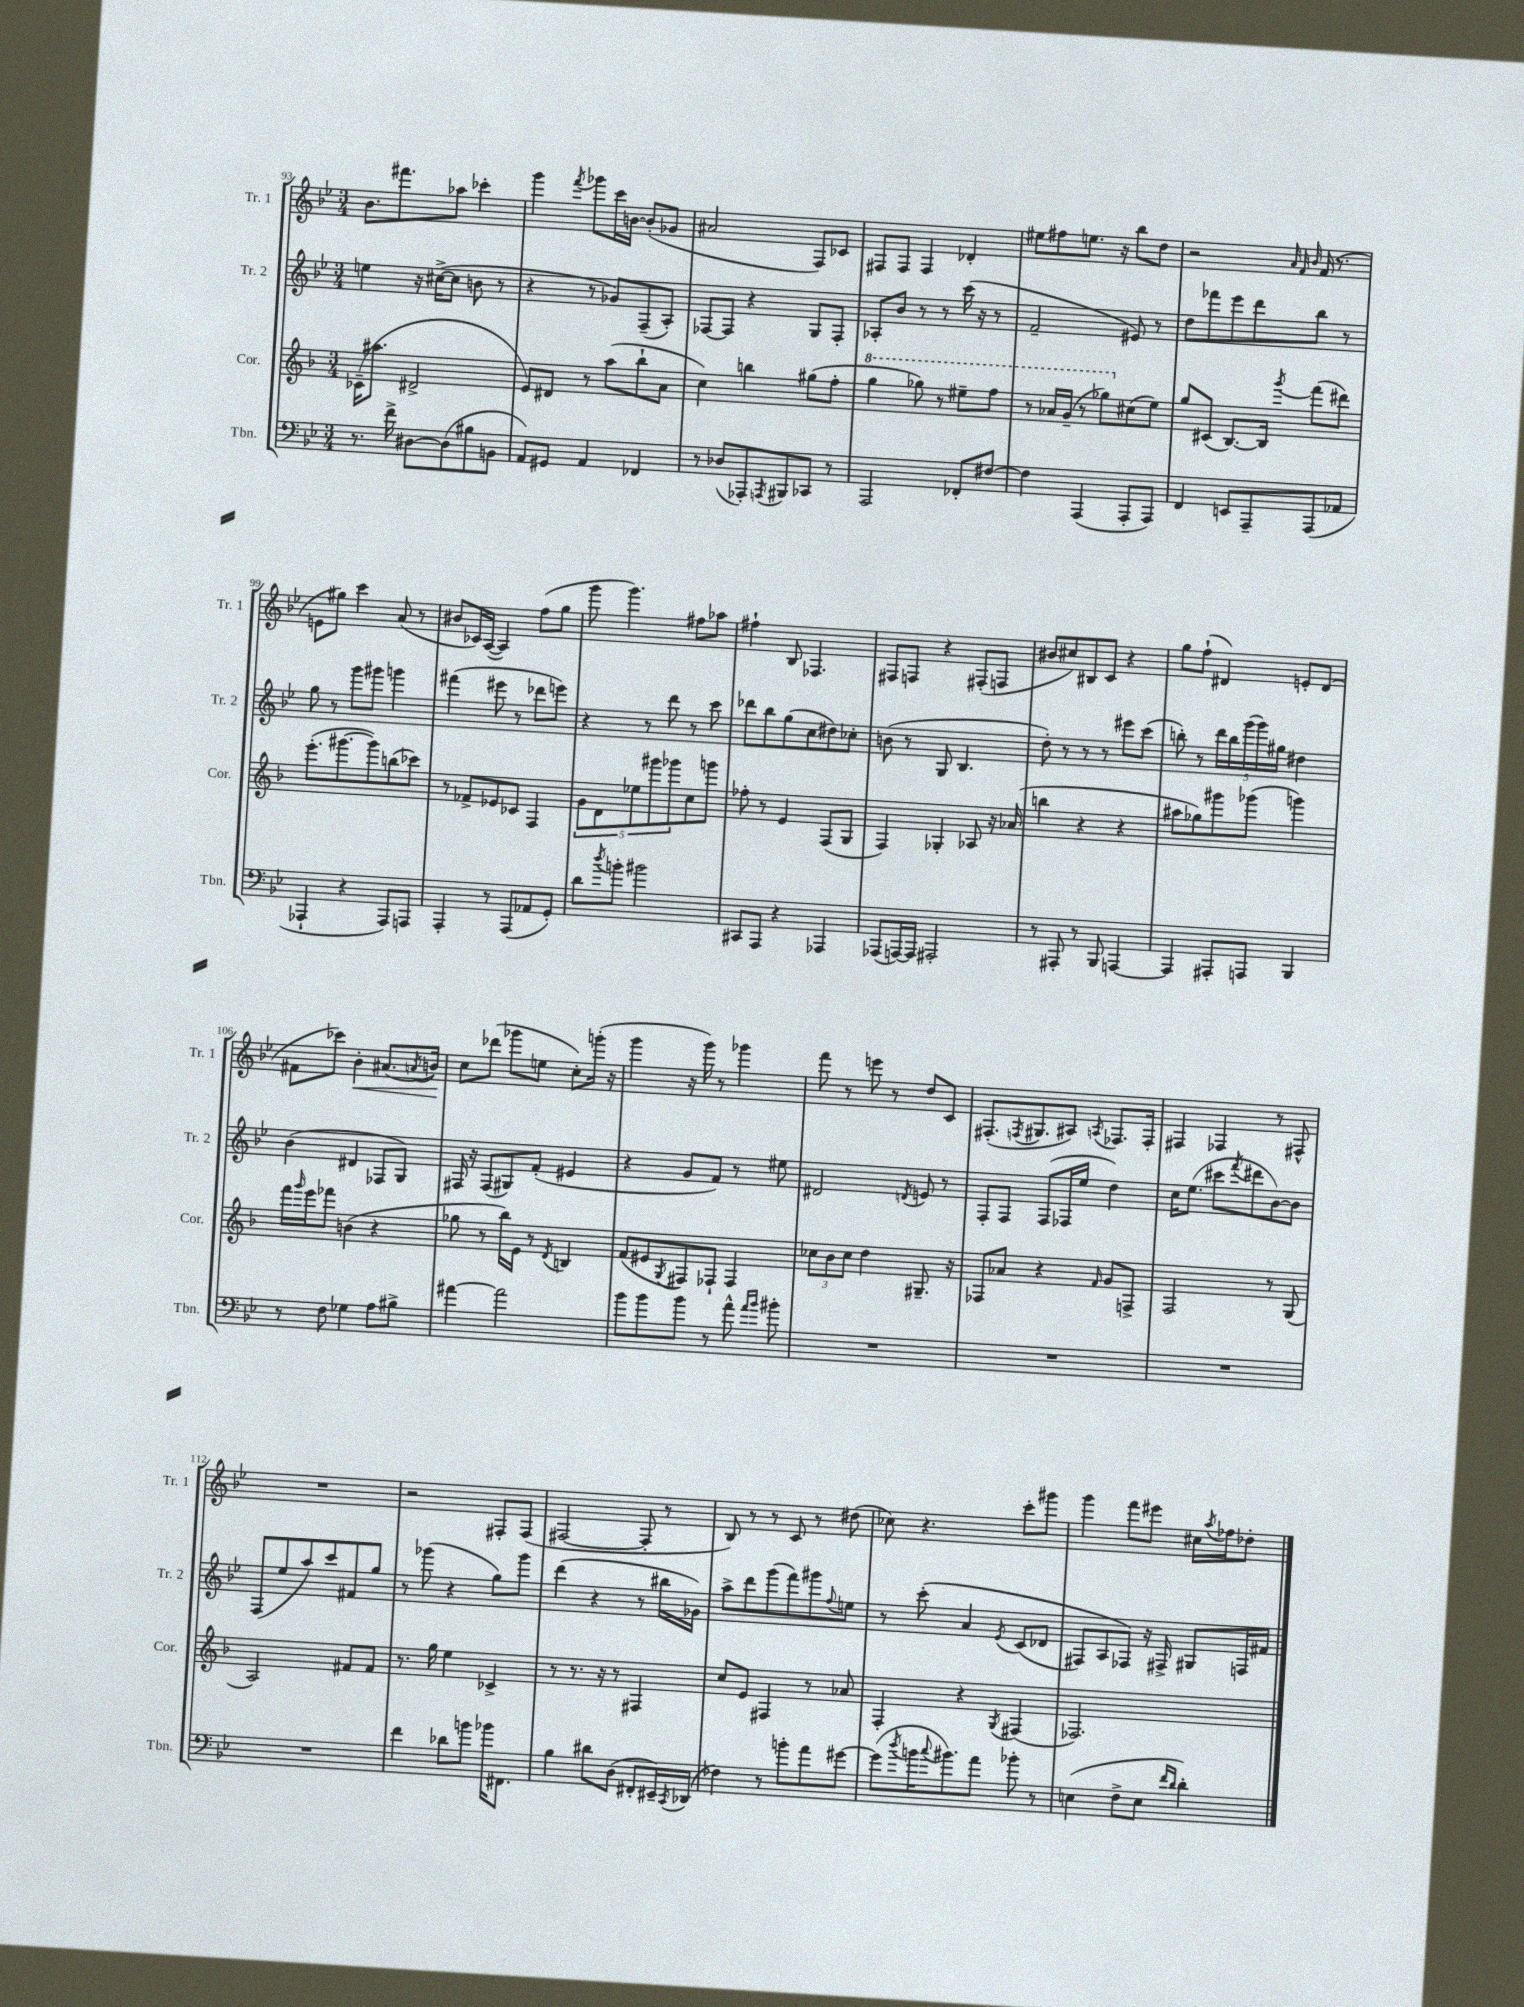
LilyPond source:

<<
\new StaffGroup <<
\new Staff = "s0" \with { instrumentName = "Tr. 1" shortInstrumentName = "Tr. 1" } {
    \clef treble \key bes \major \numericTimeSignature \time 3/4
    bes'8. fis'''8. aes''8 ces'''4-. |
    g'''4 \acciaccatura { f'''8 } ges'''8 c'''16 b'16~ b'8-.( ges'8 |
    ais'2 f8) ces'8 |
    fis8 fis8 fis4 des'4-. |
    eis''8 fis''8 e''8. r16 bes''8 d''8 |
    r2 \grace { a'32 f'32 bes'32 } f'16( r8. |
    e'8 gis''8) c'''4 a'8( r8 |
    bis'8 ces'16) a16~( a4) f''8( g''8 |
    g'''8 g'''4.) fis''8 aes''8 |
    fis''4-! bes8 fes4. |
    fis8 f8 r4 fis8-.( f8 |
    bis'8 cis''8) bis8 c'8 r4 |
    g''8 f''8-!( dis'4) e'8-. dis'8( |
    fis'8 ces'''8) bes'4-.\< ais'8.( \acciaccatura { a'8 } b'16\!) |
    c''8 des'''8( ges'''8 e''8 c''8-.) g'''16-.( r16 |
    g'''4 r16 g'''16) r8 ges'''4 |
    f'''8 r8 e'''8 r8 d''8 c'8 |
    fis8.-.( \acciaccatura { f8 } gis8. ais8) \acciaccatura { a8 } fes8. fes16-. |
    fis4 fes4 r8 fis8-^ |
    R2. |
    r2 fis8-. fis8( |
    fis2~ fis8-. r8 |
    bes8) r8 r8 c'8 r8 dis''8( |
    ces''8) r4. c'''8-. gis'''8 |
    g'''4 f'''8 eis'''8 cis''16 \acciaccatura { a''8 } fes''16 des''8-. \bar "|." |
}
\new Staff = "s1" \with { instrumentName = "Tr. 2" shortInstrumentName = "Tr. 2" } {
    \clef treble \key bes \major \numericTimeSignature \time 3/4
    e''4 r16 cis''16~->( cis''8 b'8 r8 |
    r4 r8 ges'8) f8--( a8-.) |
    fes8~ fes8 r4 g8 fes8-. |
    aes8-. bes'8 r8 r8 c'''16( r16 r8 |
    f'2-- eis'8) r8 |
    d''8 fes'''8 ees'''8 d'''8 bes''8 r8 |
    g''8 r8 g'''8 gis'''8 g'''4 |
    fis'''4( eis'''8 r8 des'''8 e'''8) |
    r4 r8 d'''8 r8 c'''8 |
    des'''8 bes''8 g''8( c''8 dis''8) ces''8-. |
    b'8( r8 g8 bes4. |
    d''8-.) r8 r8 r8 eis'''8 c'''8( |
    b''8-.) r8 \tuplet 5/4 { d'''16 b''16 g'''16( g'''16) gis''16 } dis''4 |
    bes'4( dis'4 fes8 g8) |
    fis16 r16 fis8( gis8) f'8-.( eis'4 |
    r4 g'8 f'8) r8 eis''8 |
    dis'2 \acciaccatura { d'8 } e'8 r8 |
    f8-. f8 f8( fes16 ees''16 d''4) |
    c''16 ees''8.( cis'''8 \acciaccatura { f'''8 } dis'''8 bes'8~) bes'8 |
    f8( ees''8 a''8) c'''8 fis'8 g''8 |
    r8 ges'''8( r4 g''8) ges'''8 |
    d'''4( r4 r8 bis''16 ges'16) |
    a''8-> d'''8 g'''8( f'''8) gis'''8 \appoggiatura { f''8 } e''8 |
    r8 c'''8-.\( a'4 \acciaccatura { ees'8 } c'8( des'8 |
    fis8) a8 fes8\) r16 fis16-> gis8 f16 fis'16 \bar "|." |
}
\new Staff = "s2" \with { instrumentName = "Cor." shortInstrumentName = "Cor." } {
    \clef treble \key f \major \numericTimeSignature \time 3/4
    ces'16--( ais''8. dis'2-> |
    e'8) dis'8 r8 a''8( bes''8-! a'8 |
    c''4) b''4 gis''8( f''8-. |
    \ottava #1 g'''4 ges'''8) r8 eis'''8-- f'''8 |
    r8 aes''16 g''16--( r8 ges'''8) \ottava #0 cis''8( e''8) |
    g''8 cis'8( bes8.~) bes16 \acciaccatura { g'''8 } f'''8( dis'''8) |
    e'''8.-.( gis'''8.~ gis'''8) b''8( ces'''8) |
    r8 fes'8-> ees'8 ces'8 f4 |
    \tuplet 5/4 { g'8 d'8 ees''8 gis'''8 ges'''8 } c''8 g'''8 |
    fes''8-. r8 e'4 f8( g8 |
    f4) ges4-. aes8 r16 aes'16( |
    b''4 r4 r4 |
    ais''8 ges''8) gis'''8 ges'''8( g'''4) |
    f'''16 \grace { g'''16 } e'''16 fes'''8 b'4( r4 |
    ges''8 r8 bes''16) e'16 r8 \acciaccatura { d'8 } b4 |
    f'8( eis'8 \acciaccatura { g8 } fis8) fes8-! fes4 |
    \tuplet 3/2 { ces''8 bes'8 ces''8 } d''4 gis8.-- r16 |
    fes8 aes'8 r4 \grace { f'16 } g'8 f8-> |
    f2 r8 g8( |
    a2) fis'8 fis'8 |
    r8. g''16 e''4 ces'4-> |
    r8 r8. r16 r8 fis4 |
    c''8 e'8 fis4 r8 aes'8 |
    f4-. r4 \acciaccatura { g8 } fis4( |
    fes2.) \bar "|." |
}
\new Staff = "s3" \with { instrumentName = "Tbn." shortInstrumentName = "Tbn." } {
    \clef bass \key bes \major \numericTimeSignature \time 3/4
    r8. f'16-> dis8~ dis8( bis8 b,8 |
    a,8) gis,8 a,4 fes,4 |
    r8 des8( aes,,8-.) \acciaccatura { a,,8 } bis,,8 ces,8 r8 |
    a,,2 fes,8-. fis8~ |
    fis4 a,,4( a,,8-. a,,8) |
    f,4 e,8 a,,8-- a,,8( aes,8 |
    aes,,4-! r4 aes,,8) a,,8 |
    a,,4-. r8 a,,8( aes,8 g,8-.) |
    d'8 \acciaccatura { d''8 } b'8-. bis'2 |
    cis,8 a,,8 r4 aes,,4 |
    aes,,8( a,,16~) a,,16 ais,,2-. |
    r8 ais,,8-. r8 bes,,8 a,,4~ |
    a,,4 ais,,8-. a,,8 bes,,4 |
    r8 f8 ges4 a8 bis8-> |
    ais'4~ ais'2 |
    bes'8 bes'8 bes'8 r8 a'8-^ \grace { a'16 bes'16 } bis'8-. |
    R2. |
    R2. |
    R2. |
    R2. |
    f'4 des'8 b'8 bes'16 fis,8. |
    bes4 dis'8 d8( fis,8-. eis,16--) \acciaccatura { c,8 } des,16( |
    fes4) r8 b'8-. a'8 gis'8~ |
    gis'8( \acciaccatura { d''8 } b'16 \appoggiatura { c''8 } bis'8.) a'8 bes'8-. r8 |
    e4( f8-> e8 \grace { f'16 d'16 } d'4-.) \bar "|." |
}
>>
>>
\layout { \context { \Score currentBarNumber = #93 } }
